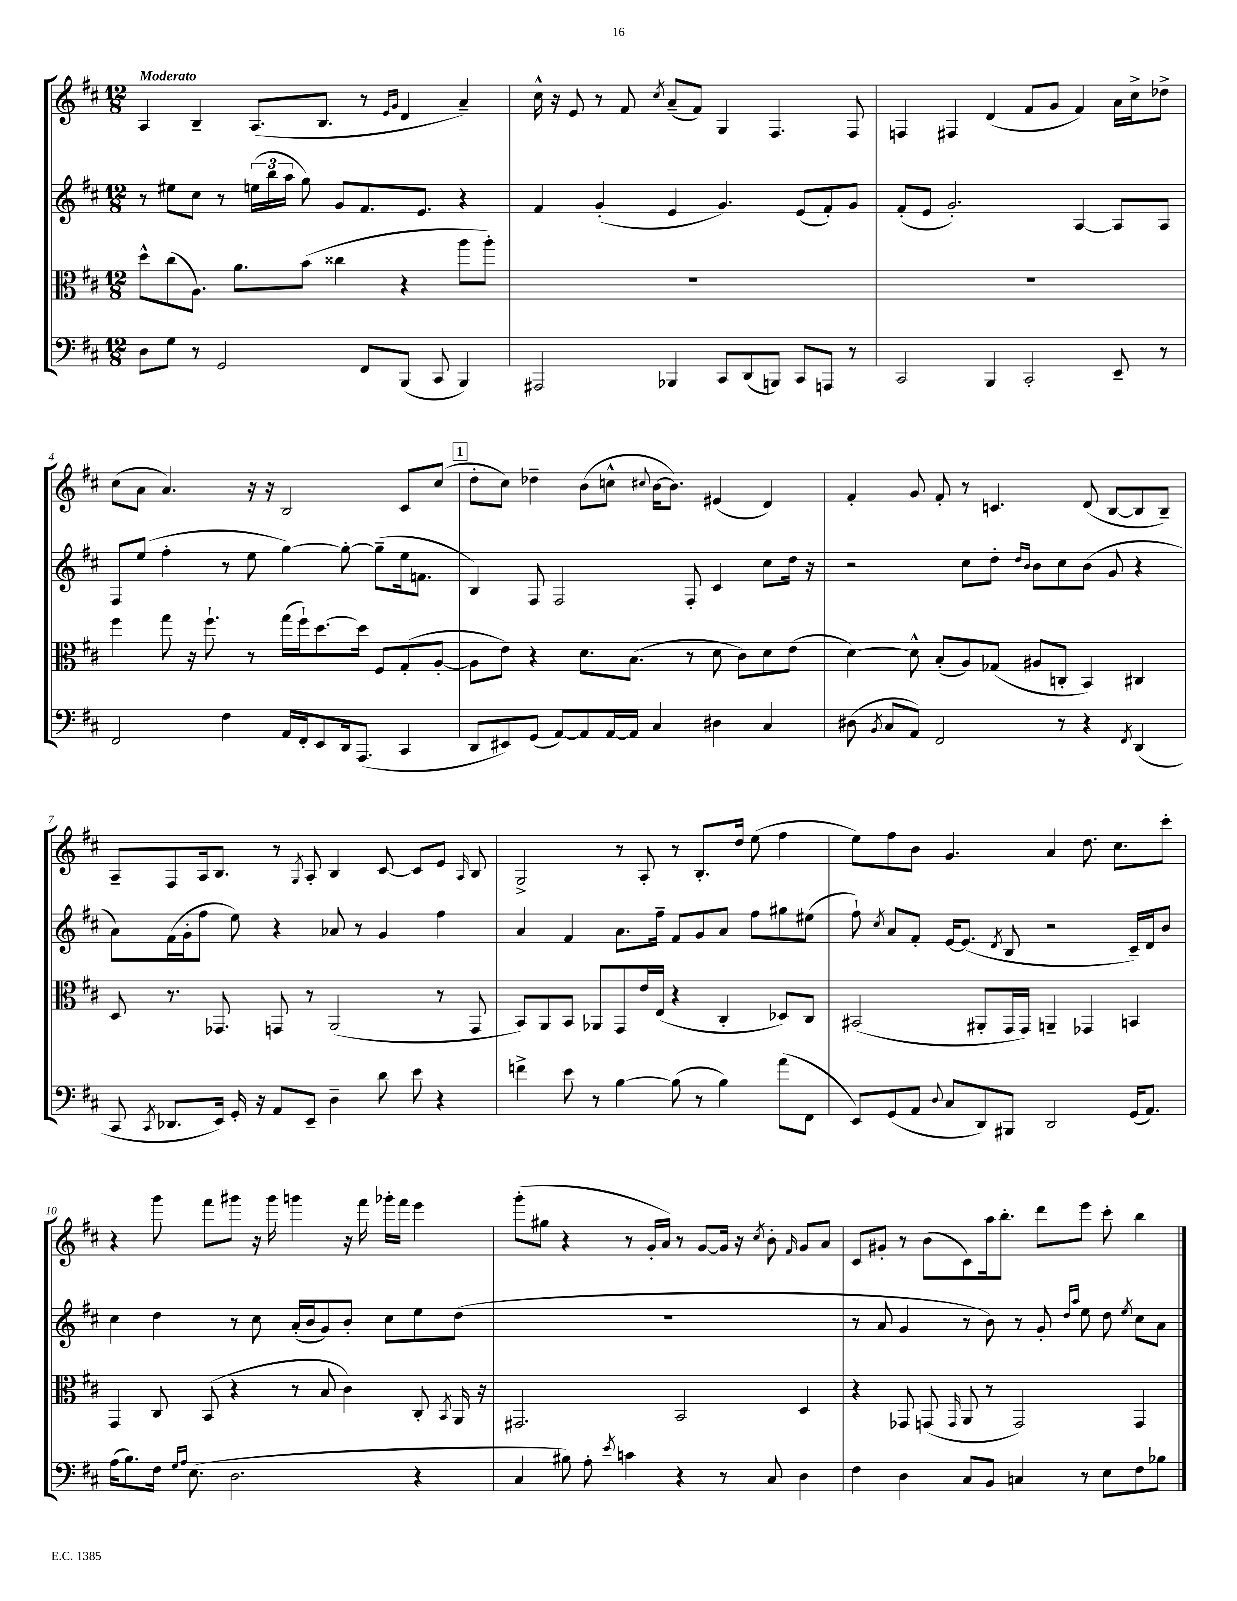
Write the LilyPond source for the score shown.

<<
\new StaffGroup <<
\new Staff = "s0" {
    \clef treble \key d \major \numericTimeSignature \time 12/8 \tempo "Moderato"
    \autoBeamOff a4 b4-- a8.[( b8.] r8 \grace { e'16[ g'16] } d'4 a'4--) |
    cis''16-^ r16 e'8 r8 fis'8 \acciaccatura { cis''8 } a'8[--( fis'8]) g4 fis4. fis8 |
    f4 fis4 d'4( fis'8[ g'8] fis'4) a'16[ cis''16-> des''8]-> |
    cis''8[( a'8] a'4.) r16 r16 b2 cis'8[ cis''8]( |
    \mark \markup { \box "1" } d''8[-. cis''8]) des''4-- b'8[( c''8]-^ \appoggiatura { cis''8 } b'16[~ b'8.]) eis'4( d'4) |
    fis'4-. g'8 fis'8-. r8 c'4. d'8( b8[~ b8 b8]--) |
    a8[-- fis8 a16 b8.] r8 \acciaccatura { g8 } a8-. b4 cis'8~ cis'8[ e'8] \grace { a16 } b8 |
    g2-> r8 a8-. r8 b8.[-. d''16] e''8( fis''4 |
    e''8[) fis''8 b'8] g'4. a'4 d''8. cis''8.[ cis'''8]-. |
    r4 g'''8 fis'''8[ gis'''8] r16 gis'''16 g'''4 r16 fis'''16 ges'''16[-. fis'''16] e'''4 |
    g'''8[-.( gis''8] r4 r8 g'16[-. a'16]) r8 g'8[~ g'16] r16 \acciaccatura { cis''8 } b'8-. \grace { fis'16 } g'8[ a'8] |
    cis'8[ gis'8]-. r8 b'8[( cis'8) a''16 b''8.]-. d'''8[ e'''8] cis'''8-. b''4 \bar "|." |
}
\new Staff = "s1" {
    \clef treble \key d \major \numericTimeSignature \time 12/8
    \autoBeamOff r8 eis''8[ cis''8] r8 \tuplet 3/2 { e''16[( b''16 a''16] } g''8) g'8[ fis'8. e'8.] r4 |
    fis'4 g'4-.( e'4 g'4.) e'8[( fis'8-.) g'8] |
    fis'8[-.( e'8] g'2.-.) a4~ a8[ a8] |
    fis8[ e''8]( fis''4-. r8 e''8 g''4~) g''8~-. g''8[--( e''16 f'8.] |
    \mark \markup { \box "1" } b4) fis8 fis2 fis8-. cis'4 cis''8[ d''16] r16 |
    r2 cis''8[ d''8]-. \grace { d''16[ b'16] } b'8[ cis''8 b'8]( g'8 r4 |
    a'8[) fis'16( g'16-. fis''8] e''8) r4 aes'8 r8 g'4 fis''4 |
    a'4 fis'4 a'8.[ fis''16]-- fis'8[ g'8 a'8] fis''8[ gis''8 eis''8]( |
    fis''8-!) \acciaccatura { cis''8 } a'8[ fis'8]-. e'16[~ e'8.]( \acciaccatura { d'8 } b8 r2 cis'16[--) d'16 b'8] |
    cis''4 d''4 r8 cis''8 a'16[-.( b'16 g'8) b'8]-. cis''8[ e''8 d''8]( |
    R1. |
    r8 a'8 g'4 r8 b'8) r8 g'8-. \grace { d''16[ a''16] } e''8 d''8 \acciaccatura { e''8 } cis''8[ a'8] \bar "|." |
}
\new Staff = "s2" {
    \clef alto \key d \major \numericTimeSignature \time 12/8
    \autoBeamOff d''8[-^ cis''8( a8.]) a'8.[ b'8]( cisis''4 r4 a''8[ a''8]-.) |
    R1. |
    R1. |
    fis''4 g''8 r16 fis''8.-! r8 g''16[( fis''16-!) d''8.~ d''16] fis8[ g8-.( a8]~-. |
    \mark \markup { \box "1" } a8[ e'8]) r4 d'8.[ b8.]( r8 d'8 cis'8[) d'8 e'8]( |
    d'4~) d'8-^ b8[-.( a8) ges8]( ais8[ c8]-. b,4) cis4 |
    d8 r8. ges,8. g,8 r8 a,2( r8 g,8 |
    b,8[) a,8 b,8] aes,8[ g,8 e'16 e16]( r4 cis4-. des8[) cis8] |
    bis,2( ais,8[-. g,16 g,16]) a,4-- ges,4 b,4 |
    g,4 cis8 b,8( r4 r8 b8 cis'4) cis8-. \acciaccatura { b,8 } a,16 r16 |
    gis,2. b,2 d4 |
    r4 ges,8 g,8( \grace { g,16 } a,8 r8 g,2) g,4 \bar "|." |
}
\new Staff = "s3" {
    \clef bass \key d \major \numericTimeSignature \time 12/8
    \autoBeamOff d8[ g8] r8 g,2 fis,8[ b,,8]( cis,8 b,,4) |
    ais,,2 bes,,4 cis,8[ d,8( b,,8]) cis,8[ a,,8] r8 |
    cis,2 b,,4 cis,2-. e,8-- r8 |
    fis,2 fis4 a,16[ fis,16-. e,8 d,16 a,,8.]( cis,4 |
    \mark \markup { \box "1" } d,8[ eis,8) g,8]( a,8[~) a,8 a,16~ a,16] cis4 dis4 cis4 |
    dis8( \acciaccatura { b,8 } cis8[ a,8]) fis,2 r8 r4 \acciaccatura { fis,8 } d,4( |
    cis,8 \acciaccatura { cis,8 } des,8.[ e,16]) g,16-. r16 a,8[ e,8]-- d4-- d'8 e'8 r4 |
    f'4-> e'8 r8 b4~ b8( r8 b4) a'8[( fis,8] |
    e,8[) g,8( a,8] \appoggiatura { d8 } cis8[ d,8) bis,,8] d,2 g,16[( a,8.]) |
    a16[( b8.) fis16] \grace { g16[ a16] } e8.( d2. r4 |
    cis4 bis8) a8-. \acciaccatura { e'8 } c'4 r4 r8 cis8 d4 |
    fis4 d4 cis8[ b,8] c4 r8 e8[ fis8 bes8] \bar "|." |
}
>>
>>
